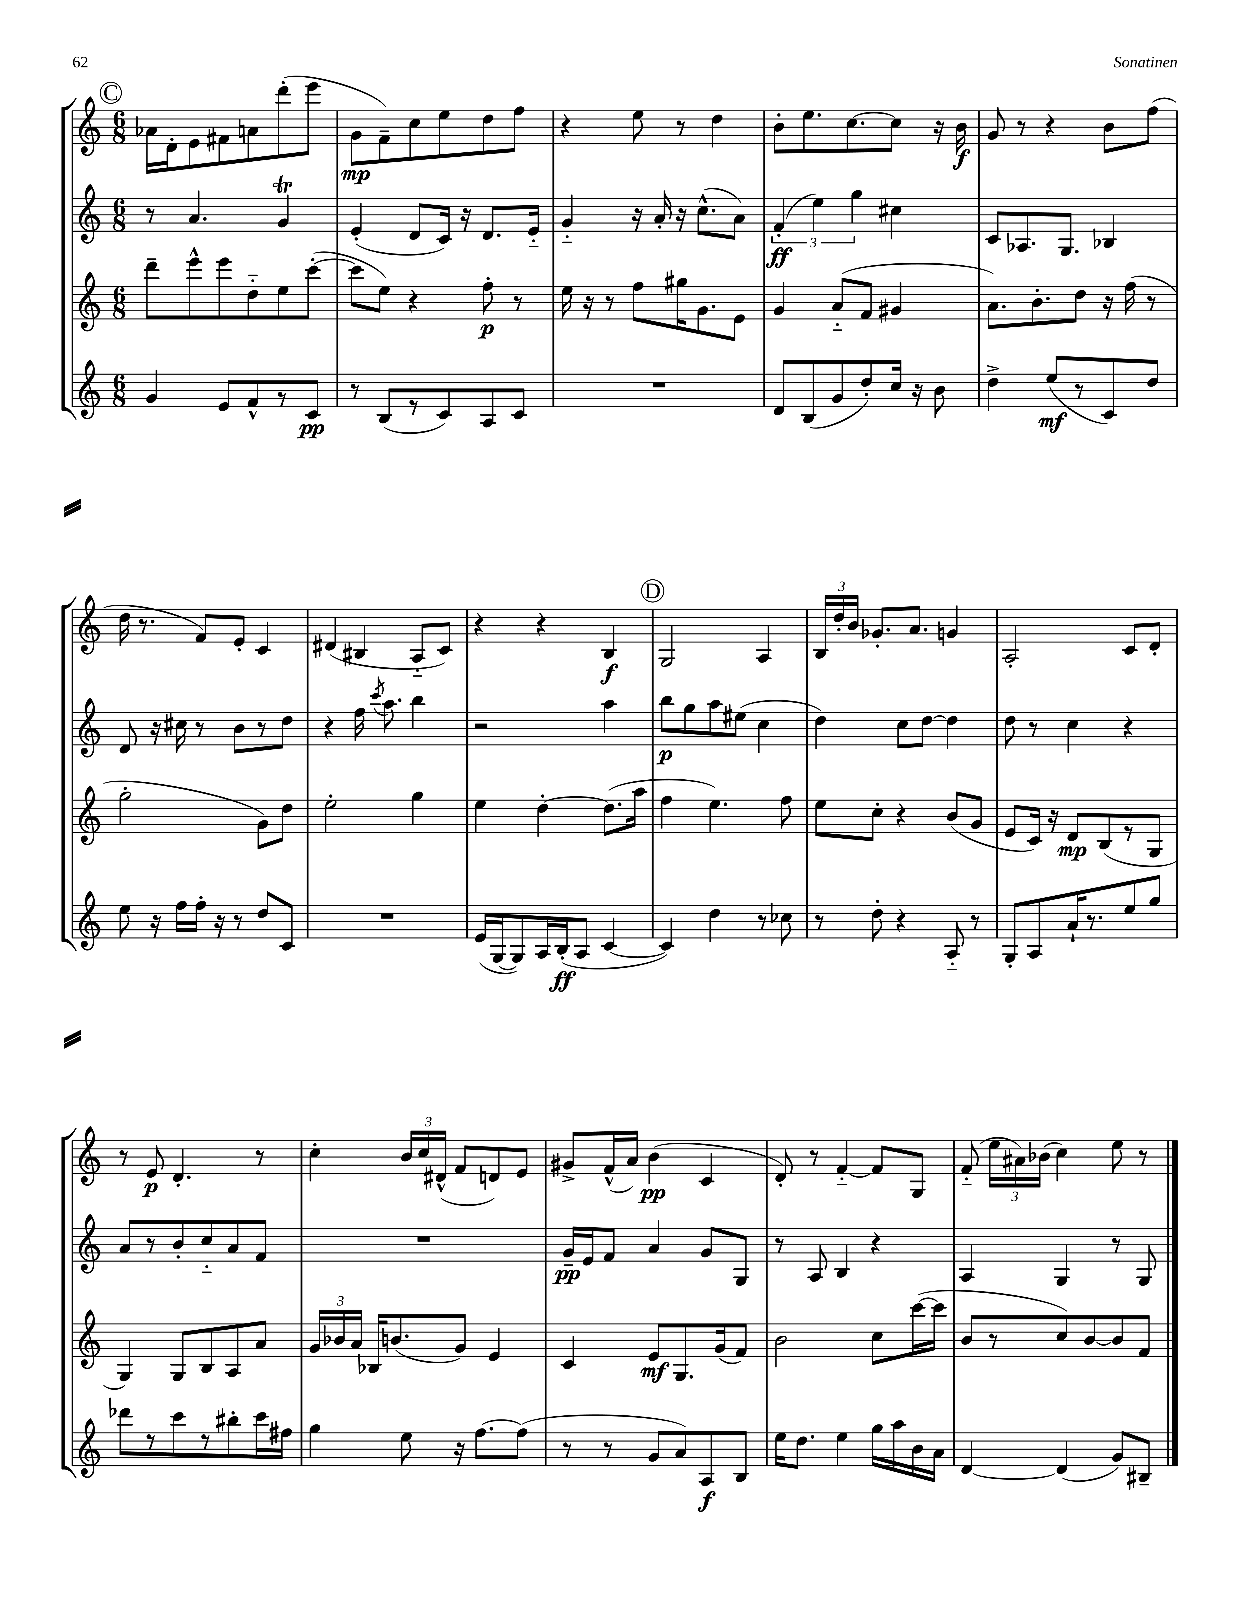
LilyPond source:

<<
\new StaffGroup <<
\new Staff = "s0" {
    \clef treble \key c \major \numericTimeSignature \time 6/8
    \autoBeamOff \mark \markup { \circle "C" } aes'16[ d'16-. e'8 fis'8 a'8 d'''8-.( e'''8] |
    g'8[\mp f'8--) c''8 e''8 d''8 f''8] |
    r4 e''8 r8 d''4 |
    b'8[-. e''8. c''8.~ c''8] r16 b'16\f |
    g'8 r8 r4 b'8[ f''8]( |
    d''16 r8. f'8[) e'8]-. c'4 |
    dis'4( bis4 a8[-_ c'8]) |
    r4 r4 b4\f |
    \mark \markup { \circle "D" } g2 a4 |
    \tuplet 3/2 { b16[ d''16-. b'16] } ges'8.[-. a'8.] g'4 |
    a2-. c'8[ d'8]-. |
    r8 e'8\p d'4.-. r8 |
    c''4-. \tuplet 3/2 { b'16[ c''16 dis'16]-^( } f'8[ d'8) e'8] |
    gis'8[-> f'16-^( a'16]) b'4\pp( c'4 |
    d'8-.) r8 f'4~-_ f'8[ g8] |
    f'8-_( \tuplet 3/2 { e''16[ ais'16) bes'16]( } c''4) e''8 r8 \bar "|." |
}
\new Staff = "s1" {
    \clef treble \key c \major \numericTimeSignature \time 6/8
    \autoBeamOff \mark \markup { \circle "C" } r8 a'4. g'4\trill |
    e'4-.( d'8[ c'16]) r16 d'8.[ e'16]-_ |
    g'4-_ r16 a'16-. r16 c''8.[-^( a'8]) |
    \tuplet 3/2 { f'4-.\ff( e''4) g''4 } cis''4 |
    c'8[ aes8. g8.] bes4 |
    d'8 r16 cis''16 r8 b'8[ r8 d''8] |
    r4 f''16 \acciaccatura { c'''8 } a''8. b''4 |
    r2 a''4 |
    \mark \markup { \circle "D" } b''8[\p g''8 a''8 eis''8]( c''4 |
    d''4) c''8[ d''8]~ d''4 |
    d''8 r8 c''4 r4 |
    a'8[ r8 b'8-. c''8-_ a'8 f'8] |
    R2. |
    g'16[--\pp e'16 f'8] a'4 g'8[ g8] |
    r8 a8 b4 r4 |
    a4 g4 r8 g8 \bar "|." |
}
\new Staff = "s2" {
    \clef treble \key c \major \numericTimeSignature \time 6/8
    \autoBeamOff \mark \markup { \circle "C" } d'''8[-- e'''8-^ e'''8 d''8-_ e''8 c'''8]~-.( |
    c'''8[ e''8]) r4 f''8-.\p r8 |
    e''16 r16 r8 f''8[ gis''16 g'8. e'8] |
    g'4 a'8[-_( f'8] gis'4 |
    a'8.[) b'8.-. d''8] r16 f''16( r8 |
    g''2-. g'8[) d''8] |
    e''2-. g''4 |
    e''4 d''4~-. d''8.[( a''16] |
    \mark \markup { \circle "D" } f''4 e''4.) f''8 |
    e''8[ c''8]-. r4 b'8[( g'8] |
    e'8[ c'16]) r16 d'8[\mp b8( r8 g8] |
    g4) g8[ b8 a8 a'8] |
    \tuplet 3/2 { g'16[ bes'16 a'16] } bes16[ b'8.( g'8]) e'4 |
    c'4 e'8[\mf g8. g'16( f'8]) |
    b'2 c''8[ c'''16~( c'''16] |
    b'8[ r8 c''8) b'8~ b'8 f'8] \bar "|." |
}
\new Staff = "s3" {
    \clef treble \key c \major \numericTimeSignature \time 6/8
    \autoBeamOff \mark \markup { \circle "C" } g'4 e'8[ f'8-^ r8 c'8]\pp |
    r8 b8[( r8 c'8) a8 c'8] |
    R2. |
    d'8[ b8( g'8 d''8-.) c''16] r16 b'8 |
    d''4-> e''8[\mf( r8 c'8) d''8] |
    e''8 r16 f''16[ f''16]-. r16 r8 d''8[ c'8] |
    R2. |
    e'16[( g16~ g8) a16 b16-.\ff( a8] c'4~ |
    \mark \markup { \circle "D" } c'4) d''4 r8 ces''8 |
    r8 d''8-. r4 a8-_ r8 |
    g8[-. a8 a'16-! r8. e''8 g''8] |
    des'''8[ r8 c'''8 r8 bis''8-. c'''16 fis''16] |
    g''4 e''8 r16 f''8.[~ f''8]( |
    r8 r8 g'8[ a'8) a8\f b8] |
    e''16[ d''8.] e''4 g''16[ a''16 b'16 a'16] |
    d'4~ d'4( g'8[) bis8]-- \bar "|." |
}
>>
>>
\layout { \context { \Score \remove "Bar_number_engraver" } }
